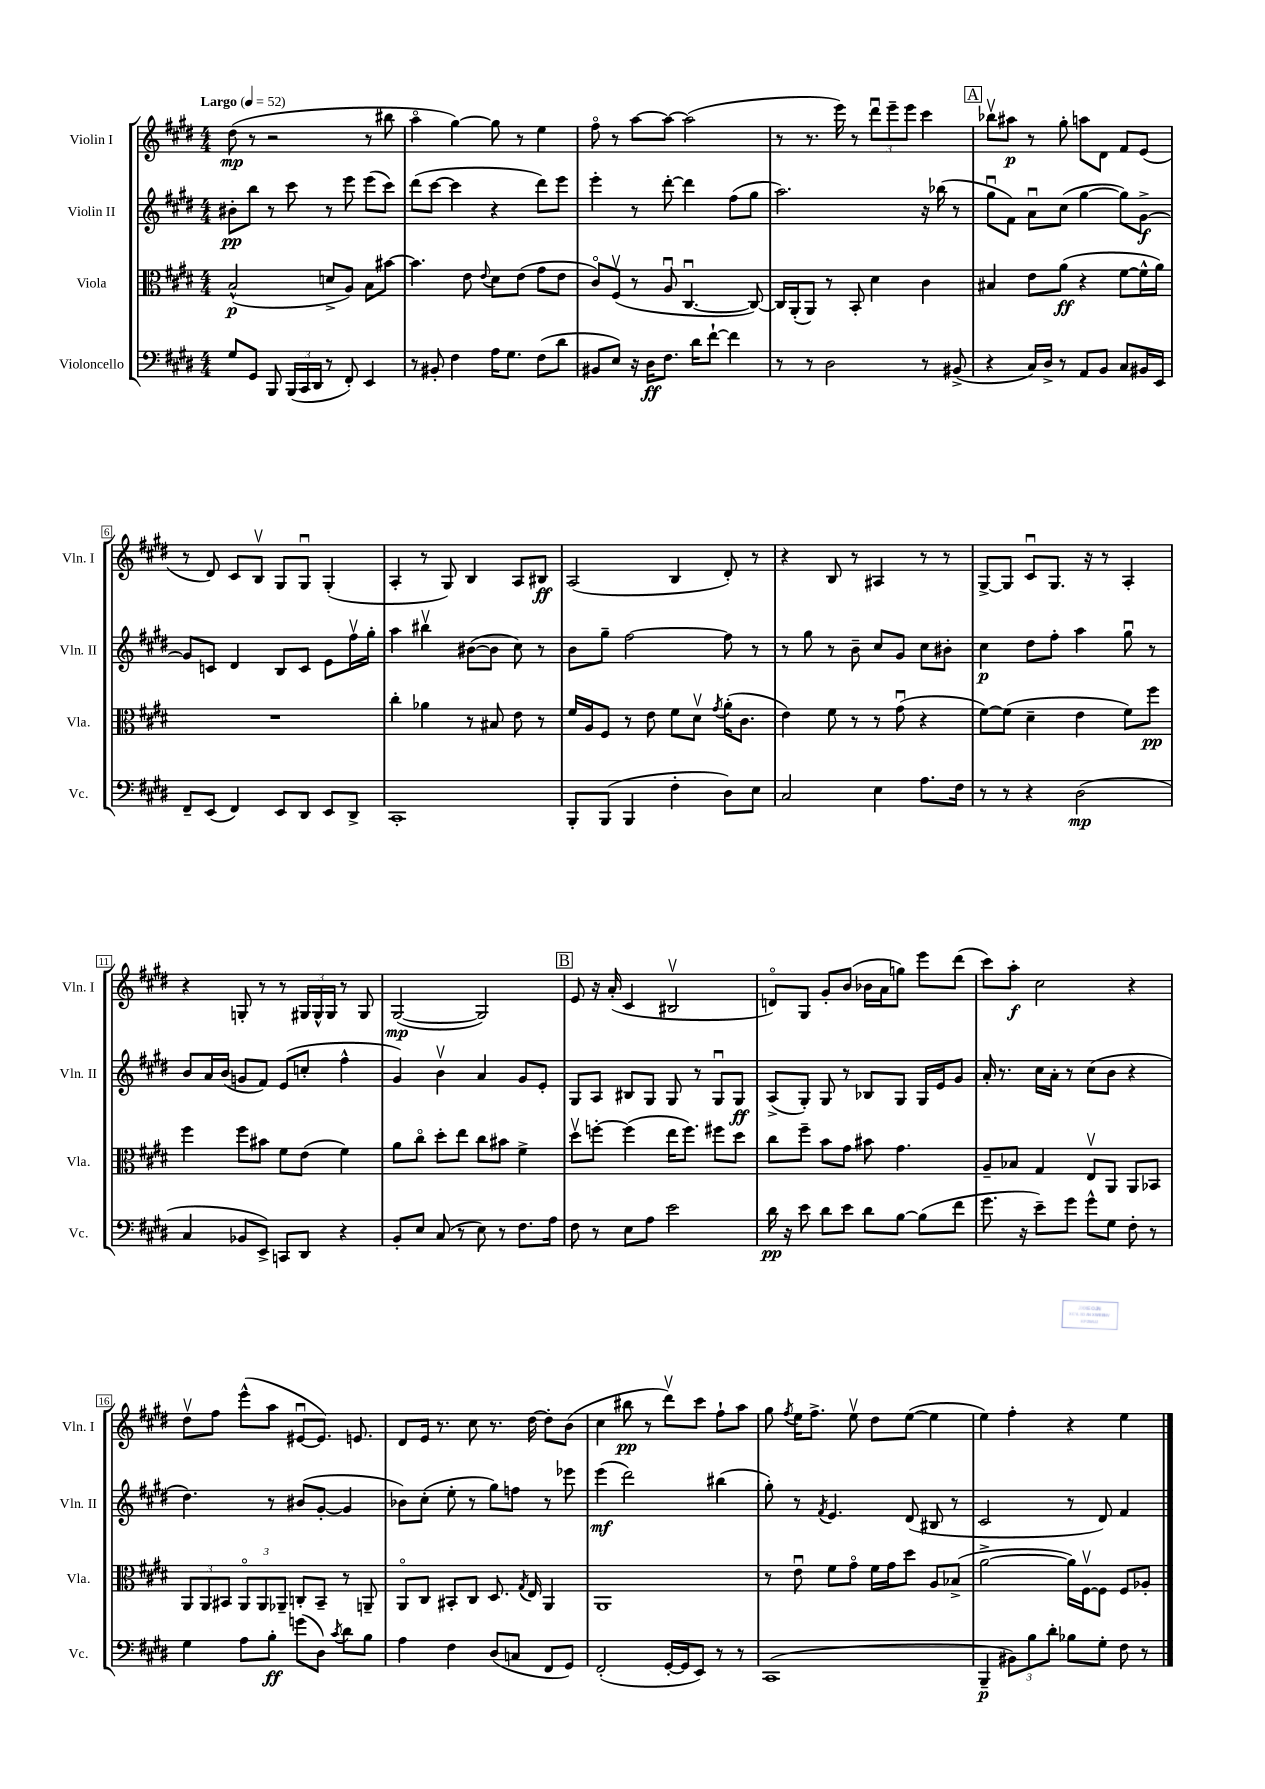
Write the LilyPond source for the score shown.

<<
\new StaffGroup <<
\new Staff = "s0" \with { instrumentName = "Violin I" shortInstrumentName = "Vln. I" } {
    \clef treble \key e \major \numericTimeSignature \time 4/4 \tempo "Largo" 4 = 52
    \autoBeamOff dis''8\mp( r8 r2 r8 bis''8 |
    a''4\flageolet gis''4~) gis''8 r8 e''4 |
    fis''8\flageolet r8 a''8[~ a''8]~ a''2( |
    r8 r8. e'''16) r8 \tuplet 3/2 { dis'''8[\downbow e'''8-- e'''8] } cis'''4 |
    \mark \markup { \box "A" } bes''8[\upbow ais''8]\p r8 gis''8-. a''8[ dis'8] fis'8[ e'8]( |
    r8 dis'8) cis'8[ b8]\upbow gis8[ gis8]\downbow gis4-.( |
    a4-. r8 gis8) b4 a8[ bis8]\ff |
    a2( b4 dis'8-.) r8 |
    r4 b8 r8 ais4 r8 r8 |
    gis8[~-> gis8] cis'8[\downbow gis8.] r16 r8 a4-. |
    r4 g8-. r8 r8 \tuplet 3/2 { gis16[ gis16-^ gis16] } r8 gis8 |
    gis2~\mp( gis2) |
    \mark \markup { \box "B" } e'8 r16 a'16-.( cis'4 bis2\upbow |
    d'8[\flageolet) gis8] gis'8[-. b'8]( bes'16[ a'16 g''8]) e'''8[ dis'''8]( |
    cis'''8[) a''8]-.\f cis''2 r4 |
    dis''8[\upbow fis''8] e'''8[-^( a''8] eis'8[~\downbow eis'8.]) e'8. |
    dis'8[ e'16] r8. cis''8 r8. dis''16~ dis''8[-. b'8]( |
    cis''4 bis''8\pp r8 dis'''8[\upbow) cis'''8] fis''8[-! a''8] |
    gis''8 \acciaccatura { fis''8 } e''16[ fis''8.]-> e''8\upbow dis''8[ e''8]~( e''4 |
    e''4) fis''4-. r4 e''4 \bar "|." |
}
\new Staff = "s1" \with { instrumentName = "Violin II" shortInstrumentName = "Vln. II" } {
    \clef treble \key e \major \numericTimeSignature \time 4/4
    \autoBeamOff bis'8[-.\pp b''8] r8 cis'''8 r8 e'''8 e'''8[( cis'''8]) |
    dis'''8[( cis'''8]~ cis'''4 r4 dis'''8[) e'''8] |
    e'''4-. r8 dis'''8~-. dis'''4 fis''8[( gis''8] |
    a''2.) r16 bes''16( r8 |
    \mark \markup { \box "A" } gis''8[\downbow fis'8]) a'8[\downbow cis''8]( gis''4~ gis''8[) gis'8]~->\f |
    gis'8[ c'8] dis'4 b8[ c'8] e'8[ fis''16\upbow gis''16]-. |
    a''4 bis''4\upbow bis'8[~( bis'8] cis''8) r8 |
    b'8[ gis''8]-- fis''2~ fis''8 r8 |
    r8 gis''8 r8 b'8-- cis''8[ gis'8] cis''8[ bis'8]-. |
    cis''4\p dis''8[ fis''8]-. a''4 gis''8\downbow r8 |
    b'8[ a'16 b'16]( g'8[ fis'8]) e'8[( c''8]-. fis''4-^ |
    gis'4) b'4\upbow a'4 gis'8[ e'8]-. |
    \mark \markup { \box "B" } gis8[ a8] bis8[ gis8] gis8 r8 gis8[\downbow gis8]\ff |
    a8[->( gis8]-.) gis8 r8 bes8[ gis8] gis16[ e'16 gis'8] |
    a'16-. r8. cis''16[ a'16]-. r8 cis''8[( b'8] r4 |
    dis''4.) r8 bis'8[( gis'8]~-. gis'4 |
    bes'8[) cis''8]-.( e''8-. r8 gis''8[) f''8] r8 ees'''8 |
    e'''4\mf( dis'''2) bis''4( |
    gis''8-.) r8 \acciaccatura { fis'8 } e'4. dis'8( bis8 r8 |
    cis'2 r8 dis'8) fis'4 \bar "|." |
}
\new Staff = "s2" \with { instrumentName = "Viola" shortInstrumentName = "Vla." } {
    \clef alto \key e \major \numericTimeSignature \time 4/4
    \autoBeamOff b2-^\p( d'8[-> a8]) b8[ bis'8]~ |
    bis'4. e'8 \appoggiatura { e'8 } dis'8[ e'8]( gis'8[ e'8] |
    cis'8[\flageolet) fis8]\upbow( r8 a8\downbow cis4.~\downbow cis8~) |
    cis16[ a,16-.( a,8]) r8 b,8-. dis'4 cis'4 |
    \mark \markup { \box "A" } bis4 e'8[ a'8]\ff( r4 fis'8[~ fis'16-^ a'16]) |
    R1 |
    cis''4-. aes'4 r8 bis8 e'8 r8 |
    fis'16[ a16 fis8] r8 e'8 fis'8[ dis'8]\upbow \acciaccatura { gis'8 } a'16[-.( cis'8.] |
    e'4) fis'8 r8 r8 gis'8\downbow( r4 |
    fis'8[~) fis'8]( dis'4-- e'4 fis'8[) fis''8]\pp |
    fis''4 fis''8[ bis'8] fis'8[ e'8]( fis'4) |
    a'8[ cis''8]\flageolet dis''8[-. e''8] cis''8[ bis'8] fis'4-> |
    \mark \markup { \box "B" } dis''8[\upbow f''8]~-. f''4( e''16[ f''8.]) fis''8[ dis''8] |
    cis''8[ fis''8]-- b'8[ gis'8] bis'8 gis'4. |
    a8[-- bes8] gis4 e8[\upbow a,8] a,8[ bes,8] |
    \tuplet 3/2 { a,8[ a,8 bis,8] } \tuplet 3/2 { a,8[\flageolet a,8 aes,8]-- } c8[-. bis,8]-- r8 a,8-- |
    a,8[\flageolet cis8] bis,8[-. cis8] dis8. \acciaccatura { gis8 } e16 a,4 |
    a,1 |
    r8 e'8\downbow fis'8[ gis'8]\flageolet fis'16[ gis'16 dis''8] a8[ bes8]->( |
    a'2~-> a'16[) fis16~\upbow fis8] fis8[ aes8]-. \bar "|." |
}
\new Staff = "s3" \with { instrumentName = "Violoncello" shortInstrumentName = "Vc." } {
    \clef bass \key e \major \numericTimeSignature \time 4/4
    \autoBeamOff gis8[ gis,8] b,,8 \tuplet 3/2 { b,,16[( cis,16 dis,16] } r8 fis,8-.) e,4 |
    r8 bis,8-. fis4 a16[ gis8.] fis8[( dis'8] |
    bis,8[ e8]) r16 dis16[\ff fis8.] dis'16[ fis'8]~-! fis'4 |
    r8 r8 dis2 r8 bis,8->( |
    \mark \markup { \box "A" } r4 cis16[) dis16]-> r8 a,8[ b,8] cis8[ bis,16 e,16] |
    fis,8[-- e,8]( fis,4) e,8[ dis,8] e,8[ dis,8]-> |
    cis,1-. |
    b,,8[-. b,,8]( b,,4 fis4-. dis8[) e8] |
    cis2 e4 a8.[ fis16] |
    r8 r8 r4 dis2\mp( |
    cis4 bes,8[ e,8]->) c,8[ dis,8] r4 |
    b,8[-. e8] cis8( r8 e8) r8 fis8.[ a16] |
    \mark \markup { \box "B" } fis8 r8 e8[ a8] e'2 |
    dis'16\pp r16 e'8 dis'8[ e'8] dis'8[ b8]~ b8[( fis'8] |
    gis'8. r16 e'8[--) gis'8] gis'8[-^ gis8] fis8-. r8 |
    gis4 a8[ b8]-.\ff g'8[( dis8]) \acciaccatura { cis'8 } dis'8[ b8] |
    a4 fis4 dis8[( c8] fis,8[ gis,8]) |
    fis,2-.( gis,16[~-. gis,16 e,8]) r8 r8 |
    cis,1( |
    b,,4--\p \tuplet 3/2 { bis,8[) b8 dis'8]-. } bes8[ gis8]-. fis8 r8 \bar "|." |
}
>>
>>
\layout { \context { \Score \override BarNumber.stencil = #(make-stencil-boxer 0.1 0.3 ly:text-interface::print) } }
